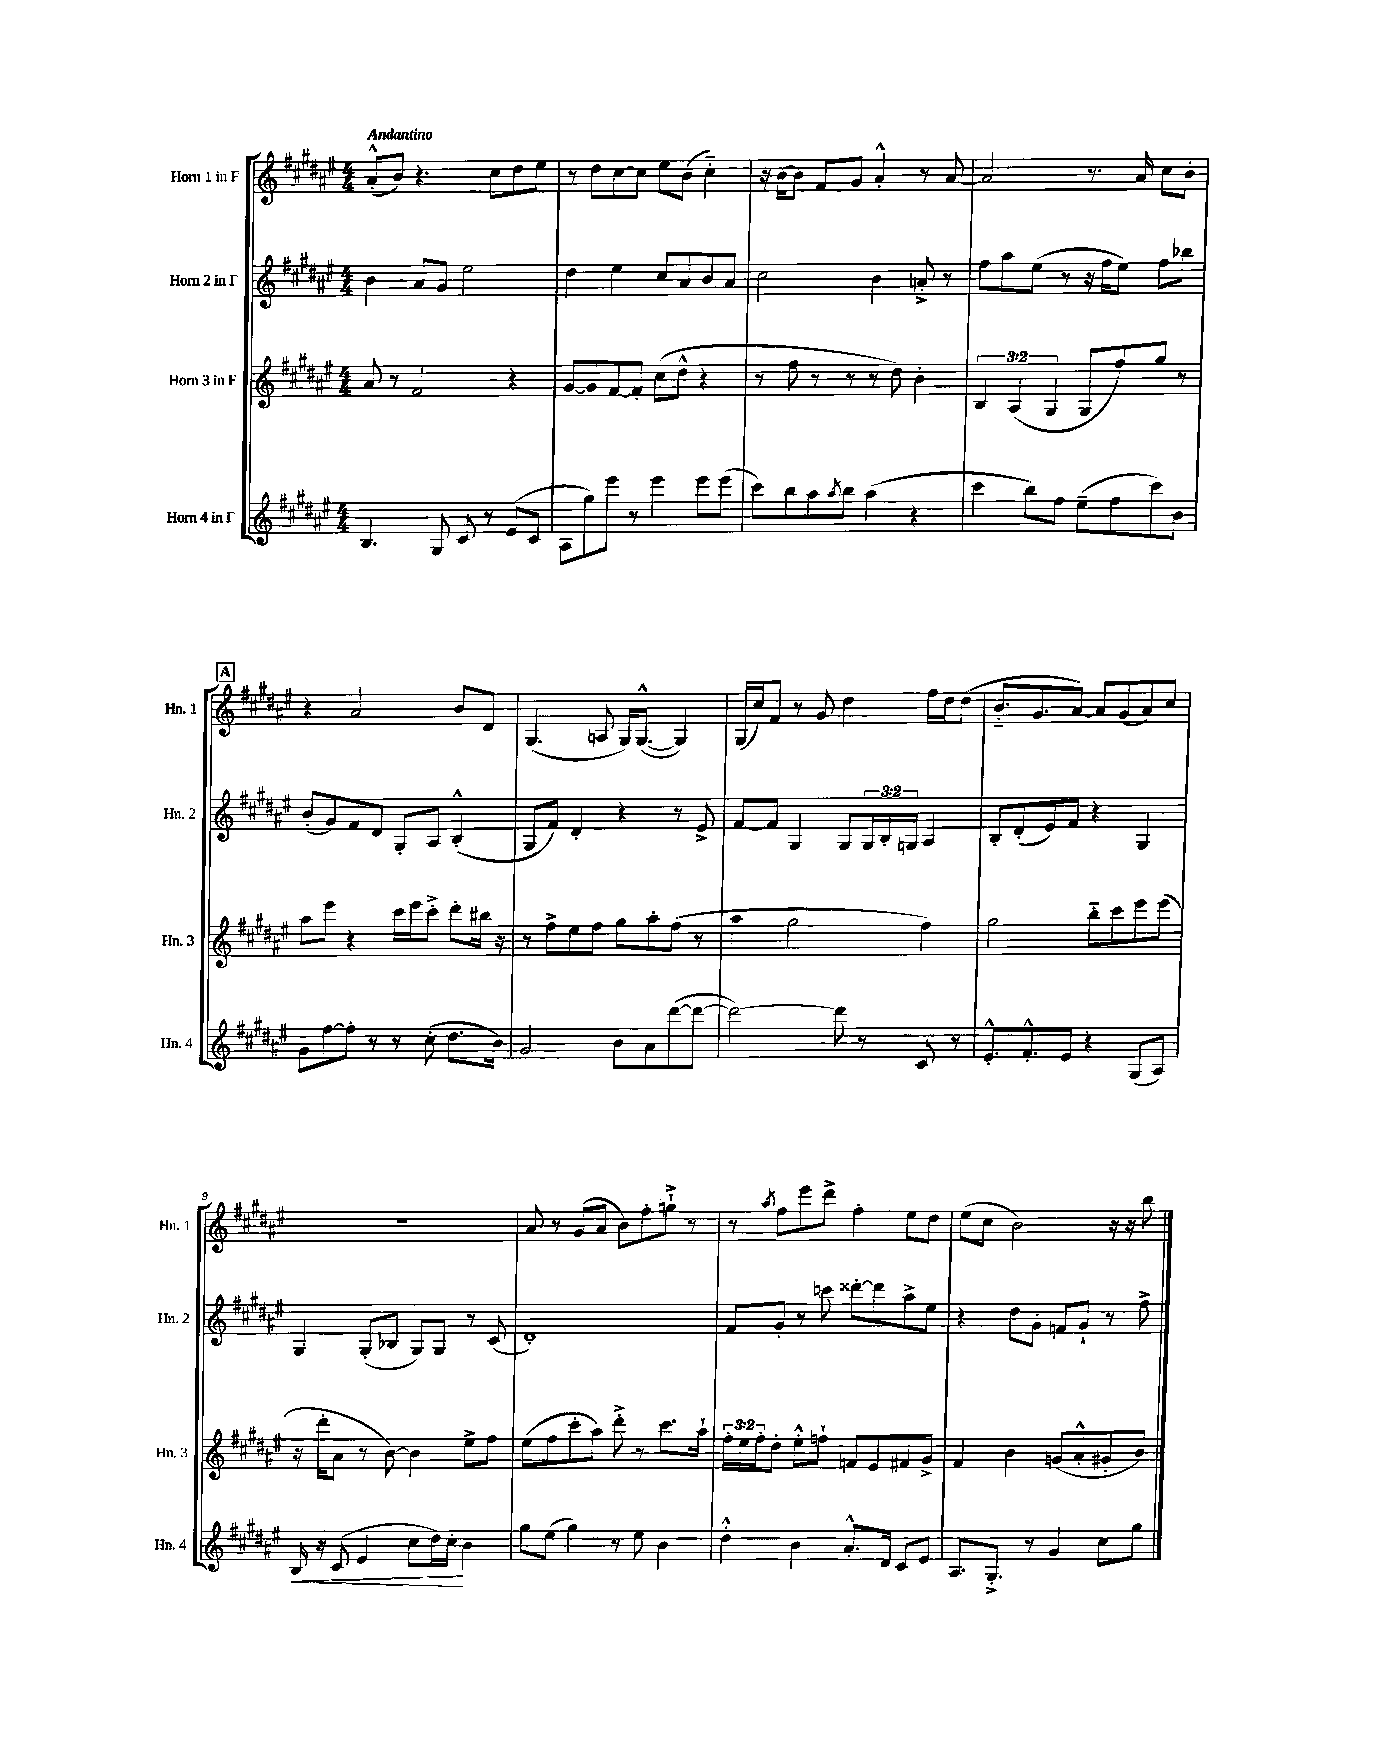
<<
\new StaffGroup <<
\new Staff = "s0" \with { instrumentName = "Horn 1 in F" shortInstrumentName = "Hn. 1" } {
    \clef treble \key fis \major \numericTimeSignature \time 4/4 \tempo "Andantino"
    ais'8-.-^( b'8) r4. cis''8 dis''8 eis''8 |
    r8 dis''8 cis''8~ cis''8 eis''8 b'8( cis''4-_) |
    r16 b'16~ b'8 fis'8 gis'8 ais'4-.-^ r8 ais'8~ |
    ais'2 r8. ais'16 cis''8 b'8-. |
    \mark \markup { \box "A" } r4 ais'2 b'8 dis'8 |
    gis4.( a8 gis16) gis8.~-^( gis4) |
    gis16( cis''16) fis'8 r8 gis'8 dis''4 fis''16 dis''16 dis''8( |
    b'8.-_ gis'8. ais'8~) ais'8 gis'8( ais'8) cis''8 |
    R1 |
    ais'8 r8 gis'8( ais'8 b'8) fis''8-. g''8-!-> r8 |
    r8 \acciaccatura { ais''8 } fis''8 eis'''8 dis'''8-> fis''4-. eis''8 dis''8 |
    eis''8( cis''8 b'2) r16 r16 b''8 \bar "|." |
}
\new Staff = "s1" \with { instrumentName = "Horn 2 in F" shortInstrumentName = "Hn. 2" } {
    \clef treble \key fis \major \numericTimeSignature \time 4/4 \override Staff.TupletNumber.text = #tuplet-number::calc-fraction-text
    b'4 ais'8 gis'8 eis''2 |
    dis''4 eis''4 cis''8 ais'8 b'8 ais'8 |
    cis''2 b'4 a'8-.-> r8 |
    fis''8 ais''8 eis''8( r8 r16 fis''16 eis''8) fis''8 bes''8 |
    \mark \markup { \box "A" } b'8-.( gis'8) fis'8 dis'8 gis8-. ais8 b4-.-^( |
    gis8 fis'8) dis'4-. r4 r8 eis'8-> |
    fis'8~ fis'8 gis4 gis8 \tuplet 3/2 { gis16 b16-. g16 } ais4 |
    b8-. dis'8-.( eis'8) fis'8 r4 gis4 |
    gis4 gis8-.( bes8 gis8) gis8 r8 cis'8( |
    dis'1-.) |
    fis'8 gis'8-. r8 c'''8 disis'''8~-. disis'''8 ais''8-> eis''8 |
    r4 dis''8 gis'8-. f'8 gis'8-! r8 fis''8-> \bar "|." |
}
\new Staff = "s2" \with { instrumentName = "Horn 3 in F" shortInstrumentName = "Hn. 3" } {
    \clef treble \key fis \major \numericTimeSignature \time 4/4 \override Staff.TupletNumber.text = #tuplet-number::calc-fraction-text
    ais'8 r8 fis'2 r4 |
    gis'8~ gis'8 fis'8~ fis'8-. cis''8( dis''8-^ r4 |
    r8 fis''8 r8 r8 r8 dis''8) b'4-. |
    \tuplet 3/2 { b4 ais4( gis4 } gis8 fis''8) gis''8 r8 |
    \mark \markup { \box "A" } ais''8 eis'''8 r4 cis'''16 eis'''16 cis'''8-.-> dis'''8-. bis''16 r16 |
    r8 fis''8-> eis''8 fis''8 gis''8 ais''8-. fis''8( r8 |
    ais''4 gis''2 fis''4) |
    gis''2 b''8-_ cis'''8 eis'''8 eis'''8( |
    r16 dis'''16-. ais'8 r8 b'8~) b'4 eis''8-> fis''8 |
    eis''8( fis''8 cis'''8-. ais''8) dis'''8-.-> r8 cis'''8. ais''16-! |
    \tuplet 3/2 { fis''16-. eis''16 fis''16-. } dis''8-. eis''8-.-^ f''8-! f'8 eis'8 fis'8 gis'8-> |
    fis'4 b'4 g'8( ais'8-.-^ gis'8-. b'8) \bar "|." |
}
\new Staff = "s3" \with { instrumentName = "Horn 4 in F" shortInstrumentName = "Hn. 4" } {
    \clef treble \key fis \major \numericTimeSignature \time 4/4
    b4. gis8 cis'8 r8 eis'8( cis'8 |
    ais8 gis''8) eis'''8 r8 eis'''4 eis'''8 eis'''8( |
    cis'''8) b''8 ais''8 \acciaccatura { ais''8 } b''8 ais''4( r4 |
    cis'''4 b''8) fis''8 eis''8--( fis''8 cis'''8) b'8 |
    \mark \markup { \box "A" } gis'8 fis''8~ fis''8-. r8 r8 cis''8-.( dis''8. b'16) |
    gis'2 b'8 ais'8 dis'''8~( dis'''8~ |
    dis'''2~) dis'''8 r8 cis'8 r8 |
    eis'8.-.-^ fis'8.-.-^ eis'8 r4 gis8( ais8) |
    b16\< r16 cis'8( eis'4 cis''8 dis''16) cis''16-.\! b'4 |
    gis''8 eis''8( gis''4) r8 eis''8 b'4 |
    dis''4-.-^ b'4 ais'8.-.-^ dis'16 cis'8 eis'8 |
    ais8. gis8.-.-> r8 gis'4 cis''8 gis''8 \bar "|." |
}
>>
>>
